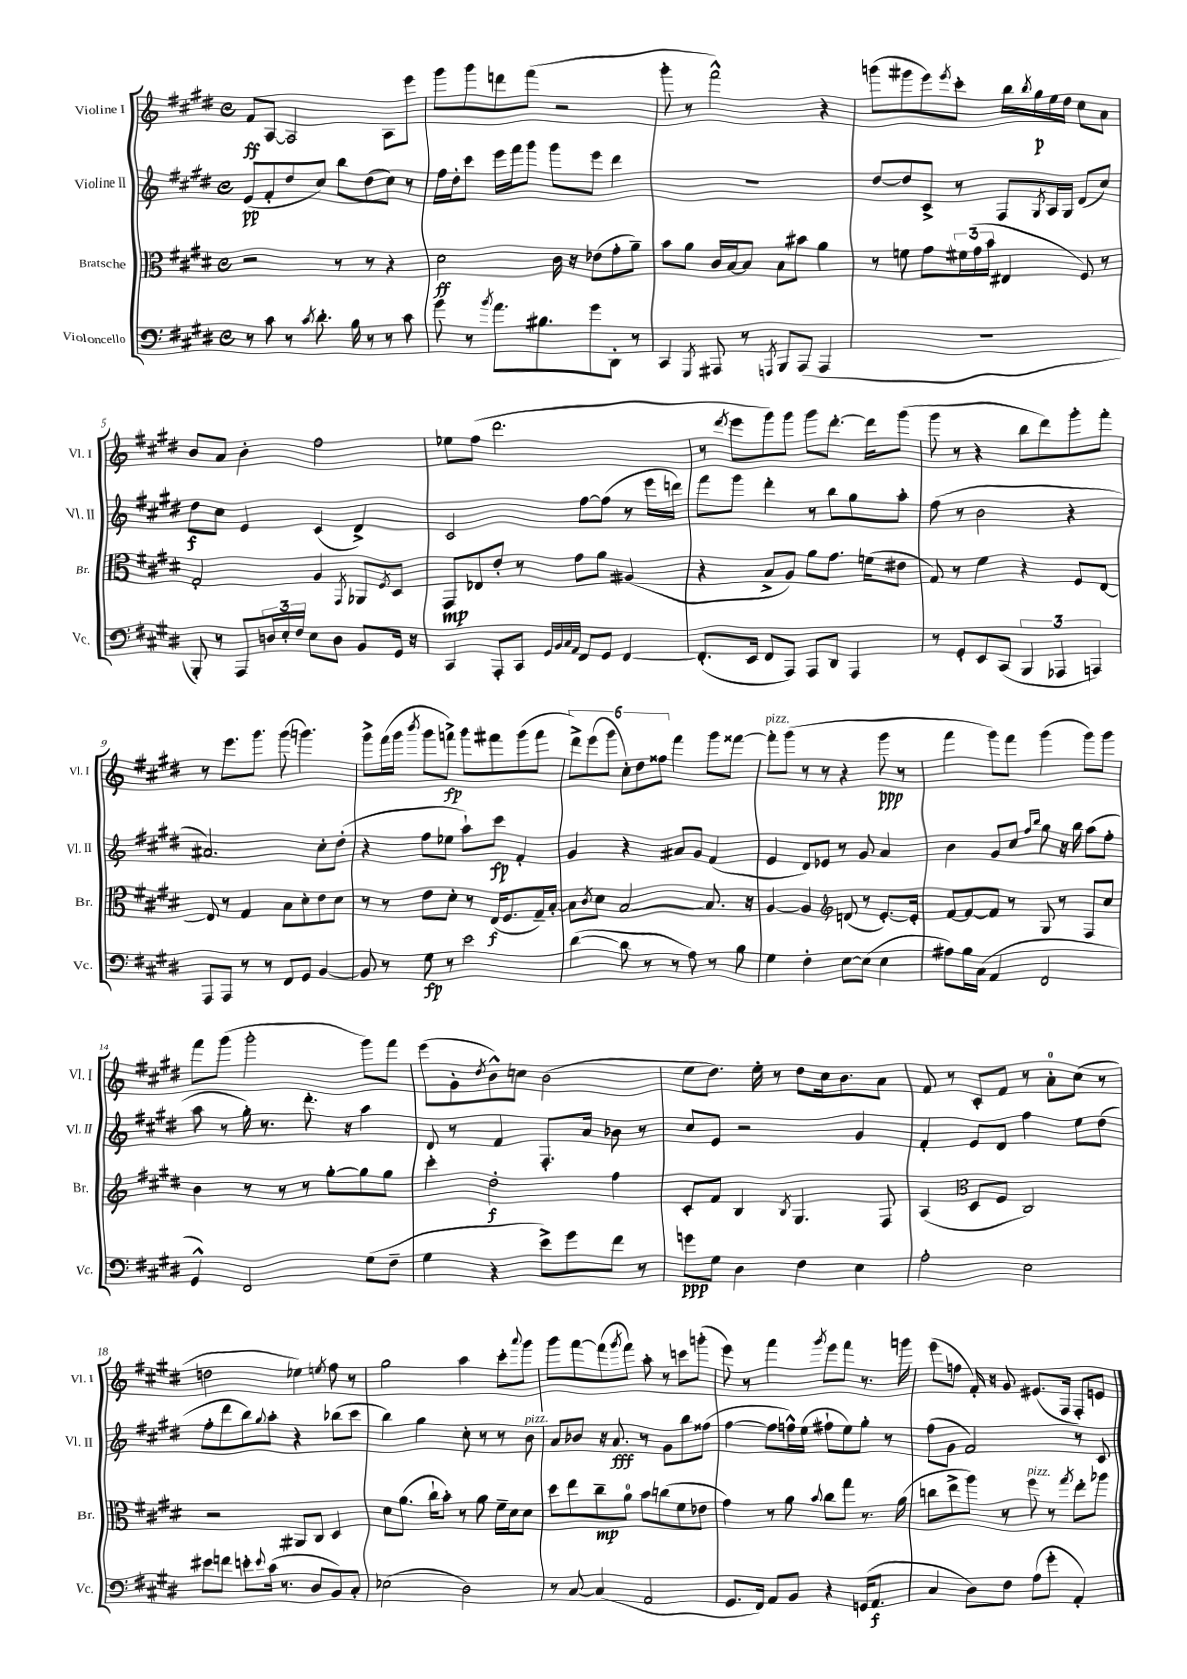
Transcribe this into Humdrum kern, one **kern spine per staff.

**kern	**kern	**kern	**kern
*staff4	*staff3	*staff2	*staff1
*clefF4	*clefC3	*clefG2	*clefG2
*k[f#c#g#d#]	*k[f#c#g#d#]	*k[f#c#g#d#]	*k[f#c#g#d#]
*M4/4	*M4/4	*M4/4	*M4/4
*met(c)	*met(c)	*met(c)	*met(c)
8r	2r	(8e	8f#
8c#	.	8f#'	[8A
8r	.	8dd#	2A]
8qc#	.	.	.
8.d#'	.	8cc#)	.
.	8r	8bb	.
16B	.	.	.
8r	8r	(8dd#	.
8r	4r	8cc#)	8A
8c#	.	8r	8eee
=	=	=	=
8g#	2d#	16ff#	8ggg#
.	.	16dd#'	.
8r	.	8ccc#	8ggg#
8qb	.	.	.
8.a	.	16eee	8ddd
.	.	16fff#	.
.	.	8ggg#	(8fff#
8.B#	.	.	.
.	16c#	8ggg#	2r
.	16r	.	.
8g#	(8e-	8eee	.
8DD#'	8g#'	4ddd#	.
8r	8a~)	.	.
=	=	=	=
4CC#	8b	1r	8ggg#'
.	8a	.	8r
8qGGG#	.	.	.
8AAA#	16c#	.	2fff#^^)
.	[16B	.	.
8r	8B]	.	.
8qAAA	.	.	.
8BBB	8B	.	.
(8AAA	8b#	.	.
4AAA	4a	.	4r
=	=	=	=
1r	8r	[8dd#	(8ggg
.	8f	8dd#]	8ggg#
.	8g#	8c#^	8eee)
.	.	.	8qeee
.	24f#	8r	8ccc#'
.	(24g#	.	.
.	24b	.	.
.	4E#	8F#	16bb
.	.	.	8qbb
.	.	.	16gg#
.	.	8qG#	.
.	.	16A	16ee
.	.	16G#	16dd#
.	8F#)	(8d#	8cc#
.	8r	8cc#)	8a
=	=	=	=
8BBB')	2G#'	8dd#	8b
8r	.	8cc#	8a
8AAA	.	4e	4b'
24D	.	.	.
24E'	.	.	.
24F#	.	.	.
8E	4A	(4c#	2ff#
8D	.	.	.
.	8qGG#	.	.
8BB	8AA-	4d#^)	.
.	8qF#	.	.
16GG#	8D#	.	.
16r	.	.	.
=	=	=	=
4CC#	8GG#	2c#	8ee-
.	8E-	.	(8ff#
8AAA'	8e'	.	2.ddd#
8CC#	8r	.	.
32qqGG#	.	.	.
32qqBB	.	.	.
32qqC#	.	.	.
32qqAA	.	.	.
8FF#	8g#	[8ff#	.
8GG#	8a	(8ff#]	.
[4FF#	(4A#	8r	.
.	.	16eee	.
.	.	16ddd)	.
=	=	=	=
(8.FF#']	4r	8fff#	8r
.	.	.	8qddd#
.	.	8ggg#	8eee
16EE	.	.	.
8FF#	8B^	4ddd#'	8ggg#)
8AAA)	8A)	.	8ggg#
8AAA	8a	8r	8ggg#
8DD#	8.g#	8bb	[8.ddd#'
4AAA	.	8gg#	.
.	(16f	.	16ddd#]
.	8e#	8aa'	(8ggg#
=	=	=	=
8r	8G#)	(8ff#	8ggg#
8GG#'	8r	8r	8r
8EE	4f#	2b	4r
(8CC#	.	.	.
6BBB	4r	.	8bb
.	.	.	8ddd#)
6AAA-	.	.	.
.	8F#	4r	8ggg#'
6AAA)	.	.	.
.	[8E	.	8fff#'
=	=	=	=
8AAA	8E]	2.a#)	8r
8AAA	8r	.	8.eee
8r	4G#	.	.
.	.	.	8.ggg#
8r	.	.	.
8FF#	8B	.	(8ggg#
8GG#	8d#'	.	4.ggg)
[4BB	8e	8cc#'	.
.	8d#	(8dd#'	.
=	=	=	=
8BB]	8r	4r	8ggg#^
8r	8r	.	(16fff#
.	.	.	16ggg#
.	.	.	8qbbb
8G#	8e	8ff#	8ggg#
8r	8d#'	8ee-	8fff^)
2e	8r	8aa`)	8ggg#
.	(16E	8ccc#	8fff#
.	8.F#	.	.
.	.	4f#'	(8ggg#
.	16G#~)	.	8fff#
.	[16B'	.	.
=	=	=	=
([4d#	8B]	4g#	12ddd#^)
.	.	.	(12eee
.	8qc#	.	.
.	8d#	.	.
.	.	.	12ggg#
8d#]	[2B	4r	12cc#')
.	.	.	12dd#
8r	.	.	.
.	.	.	12ff##
8r	.	8a#	4fff#
8A)	.	8g#	.
8r	8.B]	(4f#	8ggg#
8B	.	.	[8fff##
.	16r	.	.
=	=	=	=
4G#	[4A	4e	8fff##']
.	.	.	(8ggg#
4F#'	4A]	8d#)	8r
.	.	8e-	8r
*	*clefG2	*	*
[8E	(8d	8r	4r
(8E]	8r	8g#	.
4E	[8.e')	4a	8ggg#
.	.	.	8r
.	16e']	.	.
=	=	=	=
8A#)	[8f#	4b	4fff#
16B	8f#_	.	.
(16C#	.	.	.
4AA	8f#]	8g#	8ggg#)
.	8r	8cc#	8fff#
.	.	16qqff#	.
.	.	16qqbb	.
2FF#	8G#	8gg#	(4ggg#
.	8r	16r	.
.	.	16bb	.
.	8F#	(8aa	8ggg#)
.	8cc#	8ff#'	8ggg#
=	=	=	=
4GG#^^)	4b	8aa	8fff#
.	.	8r	(8ggg#
2FF#	8r	16gg#')	2ggg#'
.	.	8.r	.
.	8r	.	.
.	8r	8.ddd#'	.
.	[8gg#'	.	.
.	.	16r	.
(8G#	8gg#]	4aa	8ggg#)
8F#~	8gg#	.	8fff#
=	=	=	=
4G#	4ccc#'	8d#	(8eee
.	.	8r	8g#'
.	.	.	8qdd#
4r	2dd#'	4f#	8b^^)
.	.	.	8cc
8e^)	.	8.F#'	(2b
8g#	.	.	.
.	.	16a	.
8f#	4ff#	8b-	.
8r	.	8r	.
=	=	=	=
8g	8c#'	8cc#	8ee
8G#	8f#	8e	8.dd#)
4D#	4B	2r	.
.	.	.	16ee'
.	.	.	8r
.	8qB	.	.
4F#	4.G#	.	8dd#
.	.	.	16cc#
.	.	.	8.b
4E	.	4g#	.
.	8F#	.	8a
=	=	=	=
2A'	(4A	4f#'	8f#
.	.	.	8r
*	*clefC3	*	*
.	8D#	8e	8c#'
.	8F#	8d#	8f#
2E	2C#)	4ff#	8r
.	.	.	8a'
.	.	8ee	(8cc#
.	.	(8dd#	8r
=	=	=	=
8e#	2r	8ff#'	2dd
8f	.	8ddd#	.
8e'	.	8bb)	.
8qqe	.	8qqgg#	.
(16c#	.	8aa'	.
8.r	.	.	.
.	8AA#	4r	4ee-)
8D#	8C#	.	.
.	.	.	8qee
8BB)	4D#	(8bb-	8ff#
8C#'	.	8ccc#	8r
=	=	=	=
(2E-	8d#	4bb)	2gg#
.	(8.a	.	.
.	.	4gg#	.
.	16cc#`	.	.
.	8b')	.	.
2D#)	8r	8cc#'	4aa
.	8a	8r	.
.	16f#~	8r	8ccc#'
.	16d#	.	.
.	.	.	8qqaaa
.	8d#	8b	8ggg#
=	=	=	=
8r	8dd#	8a	8ggg#
[8C#	8ee	8b-	[8fff#
(4C#]	8cc#~	16r	(8fff#]
.	.	8.a	.
.	.	.	8qggg#
.	8a	.	8fff#)
2AA	8b	8r	8aa'
.	(8cc	8g#	8r
.	8f#	8bb	8ccc
.	8e-	(8ff##	(8ggg'
=	=	=	=
8.GG#	4g#)	[4ff#	8eee)
.	.	.	8r
16FF#)	.	.	.
8AA	8r	8ff#]	4fff#
8BB	8a	16ff^^)	.
.	.	(16ee	.
.	8qqb	.	8qggg#
4r	8cc#	8ff#`	8eee
.	8gg#	8ee)	8fff#
(16GG	8.r	8gg#'	8.r
8.AA	.	.	.
.	.	8r	.
.	(16a	.	16ggg
=	=	=	=
4C#	8cc	(8ff#	(8eee
.	8ee^	8g#	8ff
8D#)	8aa)	2f#)	16f#')
.	.	.	16r
8F#	8r	.	8g#
(8A	8ff#	.	(8.e#
8g#'	8r	.	.
.	.	.	16F#
.	8qgg#	.	.
4AA')	8ee'	8r	8F#')
.	8aa-	8c#	8e
==	==	==	==
*-	*-	*-	*-
